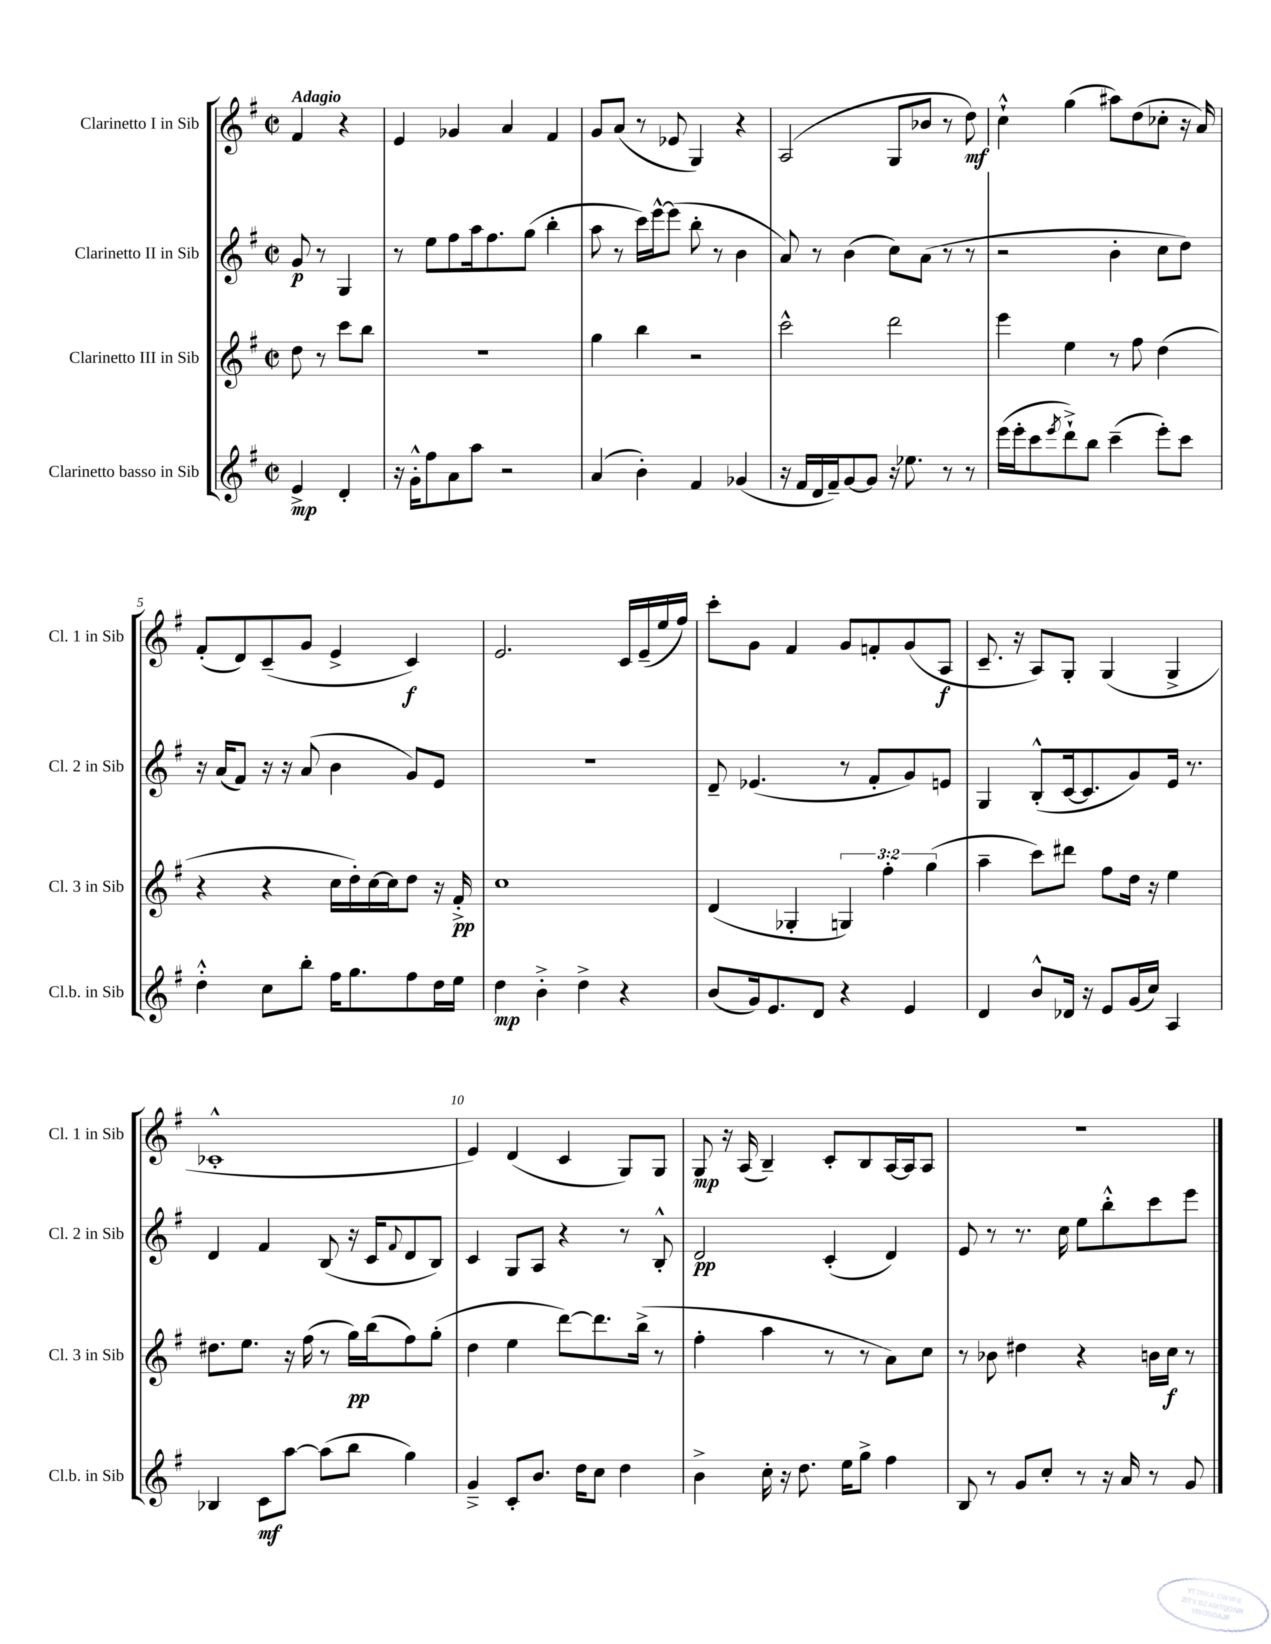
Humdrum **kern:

**kern	**kern	**kern	**kern
*staff4	*staff3	*staff2	*staff1
*clefG2	*clefG2	*clefG2	*clefG2
*k[f#]	*k[f#]	*k[f#]	*k[f#]
*M2/2	*M2/2	*M2/2	*M2/2
*met(c|)	*met(c|)	*met(c|)	*met(c|)
4e^	8dd	8g	4f#
.	8r	8r	.
4d'	8ccc	4G	4r
.	8bb	.	.
=	=	=	=
16r	1r	8r	4e
16g'^^	.	.	.
8ff#	.	8ee	.
8a	.	8ff#	4g-
8aa	.	16aa	.
.	.	8.ff#	.
2r	.	.	4a
.	.	(8gg	.
.	.	4bb'	4f#
=	=	=	=
(4a	4gg	8aa	8g
.	.	8r	(8a
4b')	4bb	16ccc)	8r
.	.	[16eee^^	.
.	.	(8eee]	8e-
4f#	2r	8bb'	4G)
.	.	8r	.
(4g-	.	4b	4r
=	=	=	=
16r	2ccc^^	8a)	(2A
16f#	.	.	.
16d	.	8r	.
16f#~)	.	.	.
[8g	.	(4b	.
8g]	.	.	.
16r	2ddd	8cc)	8G
8.ee-	.	.	.
.	.	(8a	8b-
8r	.	8r	8r
8r	.	8r	8dd)
=	=	=	=
(16eee	4eee	2r	4cc`^^
16eee'	.	.	.
8ccc	.	.	.
8qeee	.	.	.
8ddd`^)	4ee	.	(4gg
8bb	.	.	.
(4ccc~	8r	4b'	8aa#)
.	8ff#	.	(8dd
8eee')	(4dd	8cc	8cc-'
8ccc	.	8dd)	16r
.	.	.	16a)
=	=	=	=
4dd'^^	4r	16r	(8f#'
.	.	(16a	.
.	.	8f#)	8d)
8cc	4r	16r	(8c~
.	.	16r	.
8bb'	.	(8a	8g
16ff#	16cc	4b	4e^
8.gg	16dd')	.	.
.	[16cc	.	.
.	16cc]	.	.
8ff#	8dd	8g)	4c)
16dd	16r	8e	.
16ee	16f#'^	.	.
=	=	=	=
4dd	1cc	1r	2.e
4b'^	.	.	.
4dd^	.	.	.
4r	.	.	16c
.	.	.	(16e~
.	.	.	16ee
.	.	.	16ff#)
=	=	=	=
(8b	(4d	8d~	8ccc'
16g)	.	(4.e-	8g
8.e	.	.	.
.	4G-'	.	4f#
8d	.	.	.
4r	6G)	8r	8g
.	.	8f#'	8f'
.	6ff#'	.	.
4e	.	8g)	(8g
.	(6gg	.	.
.	.	8e	8A
=	=	=	=
4d	4aa~	4G	8.c~
.	.	.	16r
8b^^	8ccc)	(8B'^^	8A)
16d-	8ddd#	[16c	8G'
16r	.	8.c]	.
8e	8ff#	.	(4G
(16g	16dd	8g)	.
16cc)	16r	.	.
4A	4ee	16e	4G^
.	.	8.r	.
=	=	=	=
4B-	8.dd#	4d	1c-'^^
.	8.ee	.	.
8c	.	4f#	.
[8aa	16r	.	.
.	(16ff#	.	.
(8aa]	8r	(8B	.
8bb	16gg)	16r	.
.	(16bb	16c	.
.	.	8qqf#	.
4gg)	8ff#)	8d	.
.	(8gg'	8B)	.
=	=	=	=
4g~^	4dd	4c	4e)
8c'	4ee	8G	(4d
8.b	.	8A	.
.	[8ddd)	4r	4c
16dd	.	.	.
8cc	8.ddd]	.	.
4dd	.	8r	8G)
.	(16bb^	.	.
.	8r	8B'^^	8G
=	=	=	=
4b^	4ff#'	2d	8G
.	.	.	16r
.	.	.	(16A
16cc'	4aa	.	4B~)
16r	.	.	.
8.dd	.	.	.
.	8r	(4c'	8c'
16ee	.	.	.
8gg^	8r	.	8B
4ff#	8a)	4d)	[16A
.	.	.	16A]
.	8cc	.	8A
=	=	=	=
8B	8r	8e	1r
8r	8b-	8r	.
8g	4dd#	8.r	.
8cc'	.	.	.
.	.	16cc	.
8r	4r	8ee	.
16r	.	8bb'^^	.
16a	.	.	.
8r	16b	8ccc	.
.	16cc	.	.
8g	8r	8eee	.
==	==	==	==
*-	*-	*-	*-
